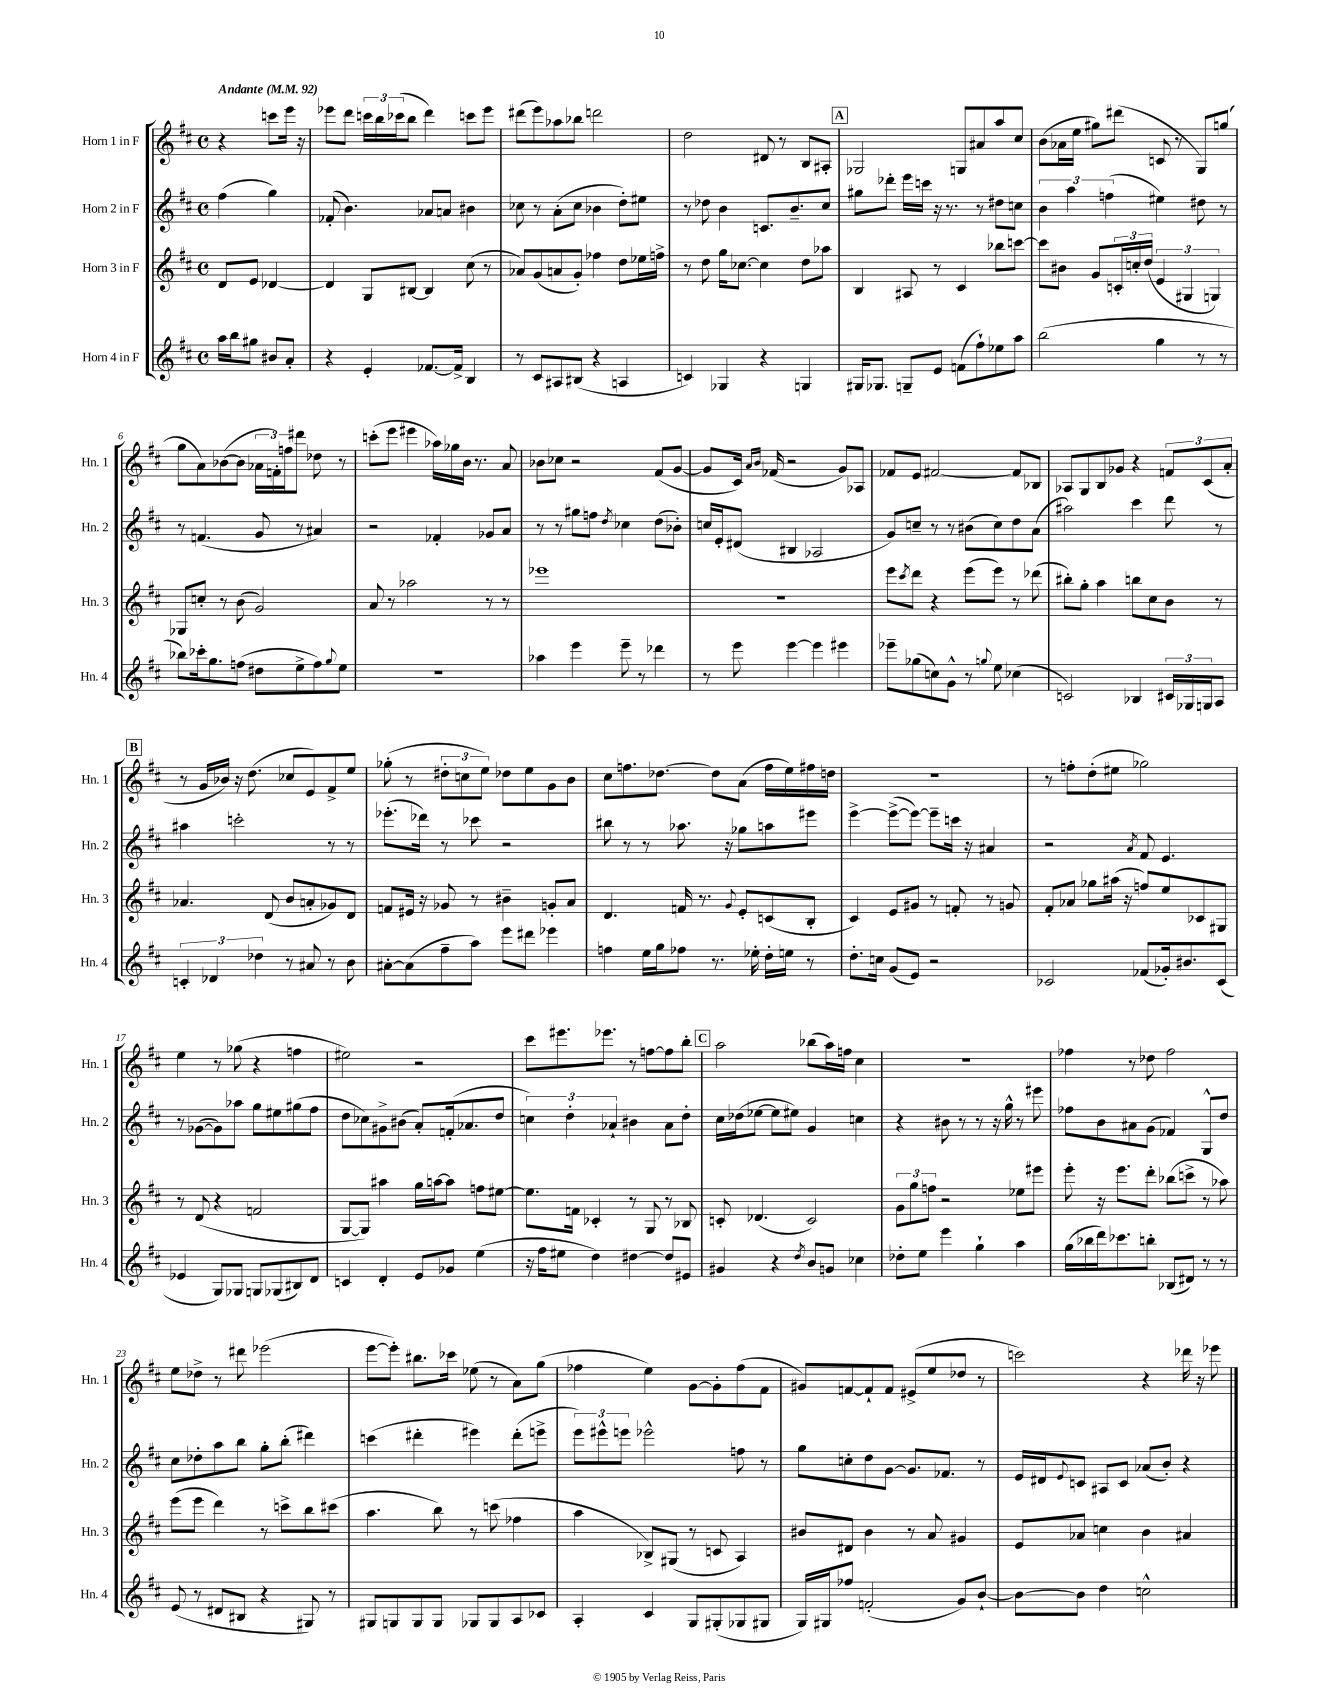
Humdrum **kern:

**kern	**kern	**kern	**kern
*staff4	*staff3	*staff2	*staff1
*clefG2	*clefG2	*clefG2	*clefG2
*k[f#c#]	*k[f#c#]	*k[f#c#]	*k[f#c#]
*M4/4	*M4/4	*M4/4	*M4/4
*met(c)	*met(c)	*met(c)	*met(c)
*MM92	*MM92	*MM92	*MM92
16aa	8d	(4ff#	4r
16bb	.	.	.
8gg#	8e	.	.
8b#	[4d-	4gg)	8ccc
8a'	.	.	16eee
.	.	.	16r
=	=	=	=
4r	4d-]	(8f-'	8eee-
.	.	4.b)	8ddd
4e'	8G	.	24ccc
.	.	.	24bb
.	.	.	(24ccc-
.	[8B#	.	8bb
[8.f-	4B#]	8a-	4ddd)
.	.	8a	.
16f-^]	.	.	.
4B	(8cc#	4b#	8ccc
.	8r	.	8eee-
=	=	=	=
8r	8a-)	8cc-	(8ddd#
8c#	(8g	8r	8eee)
8A#	8a	(8a'	8aa-
(8B#	8g')	8cc-	8bb-
4r	4ff-	4b-	2ddd
4A	8dd	8dd')	.
.	16ee-	8ee#	.
.	16ff^	.	.
=	=	=	=
4c)	8r	8r	2dd
.	8dd	8dd-	.
4G-	16gg	4b	.
.	[8.cc-	.	.
4r	4cc-]	8.c	8d#
.	.	.	8r
.	.	8.b~	.
4G	8dd	.	8B
.	8aa-	8cc#	8A#'
=	=	=	=
16G#	4B	8gg#	2G-
8.G-	.	.	.
.	.	8ddd-'	.
8G~	8A#	16eee	.
.	.	16ccc	.
8e	8r	16r	.
.	.	8.r	.
(8f	4c#	.	8G
8ff#`)	.	8r	8a#
8ee-	8bb-	8dd#	8aa
8aa	[8ccc	8cc	8cc#
=	=	=	=
(2bb	8ccc]	6b	(8b
.	8b#	.	16a-
.	.	6aa	.
.	.	.	16ee
.	8g	.	8gg#)
.	.	(6ff	.
.	24c'	.	(8ddd#
.	24cc'	.	.
.	(24dd	.	.
4gg	6e	4ee#)	8c
.	.	.	8r
.	6G#	.	.
8r	.	8dd#	8G)
.	6G)	.	.
8r	.	8r	(8gg
=	=	=	=
8bb-)	8G-	8r	8gg
16ccc-'	8cc'	(4.f	8a)
8.gg	.	.	.
.	8r	.	([8b-
(8ff	(8b	.	8b-]
8dd#	2g)	8g	24a-
.	.	.	24f')
.	.	.	24ff
8ee^	.	8r	8ddd#
8ff)	.	4a#)	8dd-
8qqgg	.	.	.
8ee	.	.	8r
=	=	=	=
1r	8a	2r	(8ccc'
.	8r	.	8eee
.	2aa-	.	4eee#
.	.	4f-'	16aa-)
.	.	.	16gg-
.	.	.	16b
.	.	.	8.r
.	8r	8g-	.
.	8r	8a	8a
=	=	=	=
4aa-	1eee-	8r	8b-
.	.	8r	8cc-
4eee	.	8gg#	2r
.	.	8ff	.
.	.	8qdd	.
8eee~	.	4cc-	.
8r	.	.	.
4ddd-	.	(8dd	(8f#
.	.	8b-')	[8g
=	=	=	=
8r	1r	16cc	8g]
.	.	16e'	.
8eee	.	(8d#	16c#)
.	.	.	16qqa
.	.	.	16qqb
.	.	.	(16f-
[4eee	.	4B#	2r
4eee]	.	2A-	.
4eee#	.	.	8g)
.	.	.	8A-
=	=	=	=
8eee-~	8eee	8g)	8f-
.	8qccc#	.	.
(8gg-	8ddd	8cc~	8e
8cc)	4r	8r	[2f#
8g^^	.	8r	.
8r	(8eee	(8b#	.
8qqgg	.	.	.
8ee	8eee)	8cc)	.
(4cc-	8r	8dd	8f#]
.	(8ddd-	(8a	8B-
=	=	=	=
2c)	8bb#')	2aa#)	8A-
.	8gg'	.	8G
.	4aa	.	8B
.	.	.	8g-
4B-	8bb	4ccc#	4r
.	8cc#	.	.
24c#	8b	8ddd	12f
24G-	.	.	.
24G	.	.	(12c#
8A	8r	8r	.
.	.	.	12a'
=	=	=	=
6c'	4.a-	4aa#	8r
.	.	.	16g
6d-	.	.	.
.	.	.	16b-)
.	.	2ccc'	16r
.	.	.	(8.dd
6dd-	.	.	.
.	(8d	.	.
8r	8b	.	8cc-
8a#	8a'	.	8e)
8r	8g-)	8r	8f#^
8b	8d	8r	8ee
=	=	=	=
[8a#'	8f	(8.eee-'	(8gg-'
(8a#]	16e#	.	8r
.	16r	16ddd-)	.
8ff#~	8g-	8r	12dd#'
.	.	.	12cc
8aa)	8r	8ccc-	.
.	.	.	12ee)
8eee	4b#~	2r	8dd-
8ddd#	.	.	8ee
4eee-	8g'	.	8g
.	8a	.	8b
=	=	=	=
4ff	4.d	8bb#	8cc#
.	.	8r	8.ff
16ee	.	8r	.
16gg	.	.	[8.dd-
8ff-	16f	8.aa-	.
.	8.r	.	.
8.r	.	.	8dd-]
.	.	16r	.
.	8qqg	.	.
.	8e'	8gg-	(8a
16ee-'	.	.	.
16dd'	(8c	8aa	16ff
16ee	.	.	16ee)
8r	8B'	8eee#	16ff#
.	.	.	16dd
=	=	=	=
8.dd'	4c#)	[4eee^	1r
16cc	.	.	.
(8g	8e	(8eee^_	.
8e)	8g#	8eee_)	.
2r	8r	8eee~]	.
.	8f'	16ccc	.
.	.	16r	.
.	8r	4a#	.
.	8g	.	.
=	=	=	=
2c-	8f#'	2r	8r
.	8a-	.	8ff'
.	8gg-	.	(8dd'
.	(16aa#	.	8ee#
.	16r	.	.
.	.	8qa	.
(8f-	8ff)	8f#	2gg-)
16g-')	8ee	4.e	.
8.b#	.	.	.
.	8c-	.	.
(8c-	8G#	.	.
=	=	=	=
4e-	8r	8r	4ee
.	(8d	([8g-	.
8G)	4r	8g-])	8r
8G-	.	8aa-	(8gg-
8G	2f	8gg	4r
(8G-	.	8ee#	.
8B#)	.	(8gg#	4ff
8d	.	8ff#	.
=	=	=	=
4c	[8G	8dd	2ee#)
.	8G])	8cc-)	.
4d'	4aa#	8g#^	.
.	.	(8b#	.
8e	16gg	8a')	2r
.	[16aa	.	.
8g-	8aa]	(16f'	.
.	.	8.a-	.
(4ee	8ff	.	.
.	[8ee#	8dd	.
=	=	=	=
16r	8.ee#]	6cc)	8ccc#
16ff#	.	.	.
8ee#	.	.	8.eee#
.	.	6dd'	.
.	16f	.	.
4dd)	4c-'	.	.
.	.	.	8.eee-
.	.	6a-`	.
[4dd#	8r	4b#	8r
.	8G	.	[8ff
8dd#]	8r	8a-	8ff]
8e#	8B-	8dd'	8bb'
=	=	=	=
4g#	8c'	16cc#	2aa
.	.	(16dd-	.
.	(4.d-	[8ee-	.
4r	.	8ee-]	.
.	.	8ee#)	.
8qdd	.	.	.
8b	2c)	4g	(8bb-
8g	.	.	16aa)
.	.	.	16ff
4cc-	.	4cc	4cc#
=	=	=	=
8dd-'	12g	4r	1r
.	12gg	.	.
8ee	.	.	.
.	12ff	.	.
4eee	2r	8b#	.
.	.	8r	.
4gg`	.	8r	.
.	.	16r	.
.	.	16gg^^	.
4aa	8ee-	8r	.
.	8eee#	8eee#	.
=	=	=	=
(16gg	8eee'	8ff-	4ff-
16bb-	.	.	.
16ddd)	16r	8b	.
8.ccc-	8.eee	.	.
.	.	8a#	8r
8bb'	8ddd'	(8g	8dd-
(8B-	(8bb-	4f-)	2ff-
8d#)	8ccc^	.	.
8r	8r	8G^^	.
8r	8aa-)	8dd	.
=	=	=	=
(8e	(8eee	8cc#	8ee
8r	8eee	8dd-'	8dd-^
8d#	4ddd)	8aa	8r
8B#	.	8bb	8ddd#
4r	8r	8gg'	(2eee-
.	8ccc^	(8bb'	.
8G#)	8bb	4ddd#)	.
8r	(8ccc#	.	.
=	=	=	=
8G#	4.aa	(4ccc	[8eee
8G	.	.	8eee'])
8G	.	4ddd#'	8.bb#
8G	8bb)	.	.
.	.	.	16ccc-
8G-	8r	4eee#)	(8ee-
8G-	(8ccc	.	8r
8A	4ff-	(8ddd#'	8a)
8c-	.	8eee^	(8gg
=	=	=	=
4A'	4aa	12eee)	4ff-
.	.	12eee#^^	.
.	.	12eee	.
4c#	8B-^)	2eee-^^	4ee)
.	(8G#	.	.
8G	8r	.	[8g
(8G#'	8c	.	8g']
8G-	4A)	8ff	(8ff-
8G#	.	8r	8f#
=	=	=	=
16G)	8b#	8gg	8g#)
16G#	.	.	.
8ff-	8d#	8cc'	[8f
(2f'	4b#	8dd	8f`]
.	.	[8g	8f
.	8r	8.g]	(8e#^
.	8a	.	8ee
.	.	8.f-	.
8g)	4g#	.	8dd-
[8b`	.	8r	8r
=	=	=	=
8b_	8e	16e	2ccc)
.	.	16d#	.
.	.	8qqe	.
8b]	8a-	8c	.
4dd	4cc	8A#	.
.	.	8c	.
2cc^^	4b	(8a-	4r
.	.	8b')	.
.	4a#	4r	16ddd-
.	.	.	16r
.	.	.	8eee-
==	==	==	==
*-	*-	*-	*-
